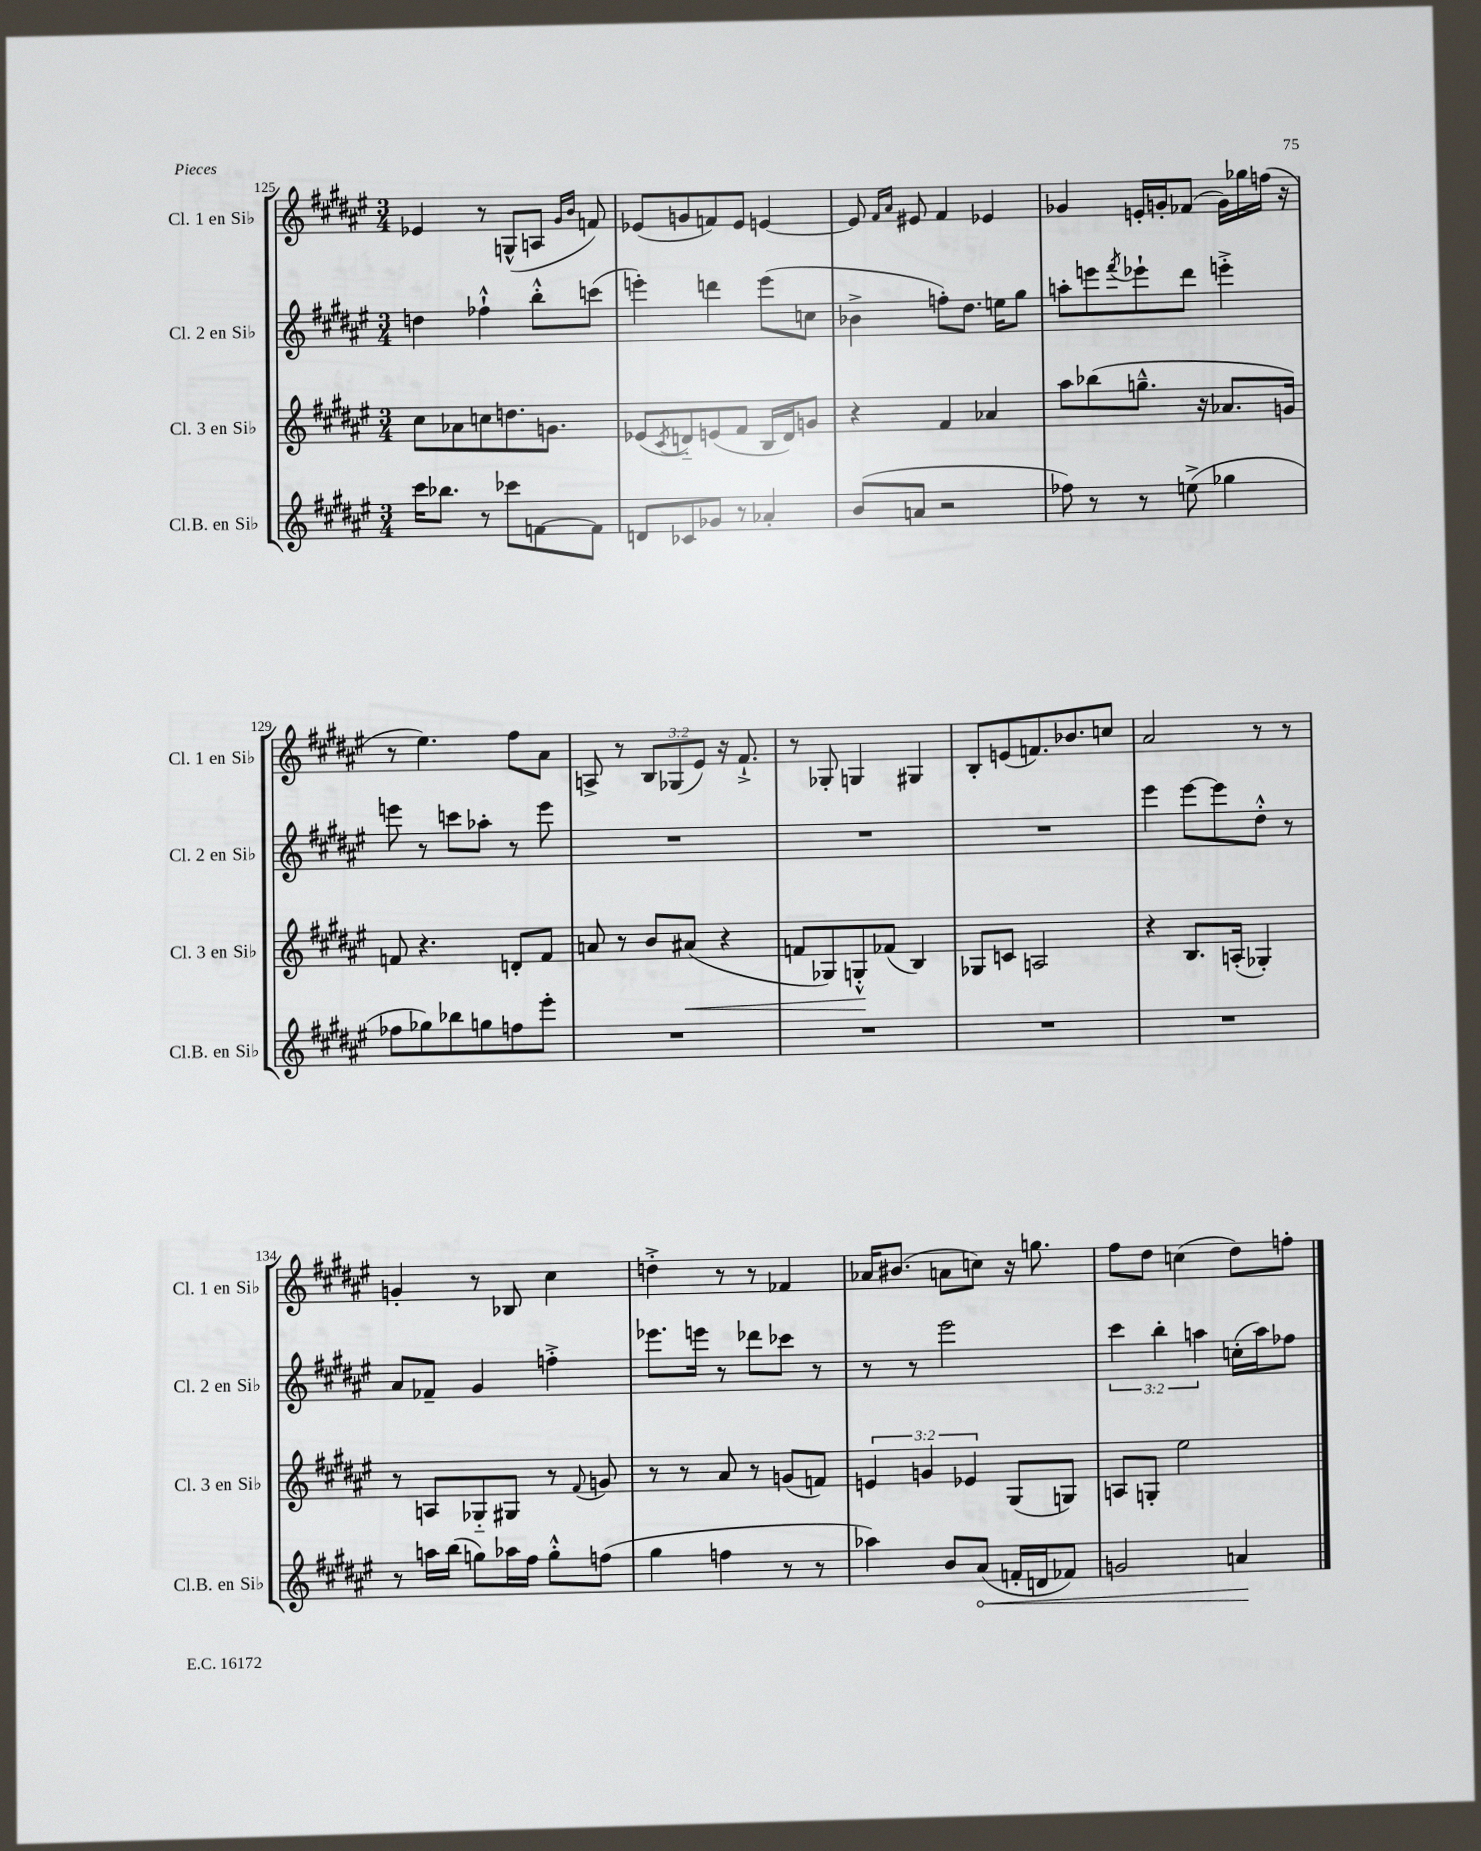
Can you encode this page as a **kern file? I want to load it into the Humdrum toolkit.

**kern	**dynam	**kern	**dynam	**kern	**kern
*part4	*part4	*part3	*part3	*part2	*part1
*staff4	*staff4	*staff3	*staff3	*staff2	*staff1
*I"Cl.B. en Si♭	*	*I"Cl. 3 en Si♭	*	*I"Cl. 2 en Si♭	*I"Cl. 1 en Si♭
*I'Cl.B. en Si♭	*	*I'Cl. 3 en Si♭	*	*I'Cl. 2 en Si♭	*I'Cl. 1 en Si♭
*clefG2	*	*clefG2	*	*clefG2	*clefG2
*k[f#c#g#d#a#e#]	*	*k[f#c#g#d#a#e#]	*	*k[f#c#g#d#a#e#]	*k[f#c#g#d#a#e#]
*M3/4	*	*M3/4	*	*M3/4	*M3/4
=125	=125	=125	=125	=125	=125
16ccc#\KL	.	8cc#\L	.	4ddn\	4e-X/
8.bb-X\J	.	.	.	.	.
.	.	8a-X\	.	.	.
8r	.	8ccn\	.	4ff-X`^^\	8r
8ccc-X\L	.	8.ddn\	.	.	(8Gn^^/L
[8fn\	.	.	.	8bb'^^\L	8An/J
.	.	8.gn\J	.	.	.
.	.	.	.	.	16qqg#/LL
.	.	.	.	.	16qqb/JJ
8f\J]	.	.	.	(8cccn\J	8fn/)
=126	=126	=126	=126	=126	=126
8dn/L	.	(8e-X/L	.	4eeen'\)	(8e-X/L
.	.	8qc#/	.	.	.
8c-X/	.	8dn/)	.	.	8gn/
8g-X/J	.	(8en/	.	4dddn\	8fn/)
8r	.	8f#/J	.	.	8e-/J
4a-X'/	.	16B/LL	.	(8eee\L	[4en/
.	.	16d/J)	.	.	.
.	.	8gn/J	.	8ccn\J	.
=127	=127	=127	=127	=127	=127
(8b/L	.	4r	.	4b-X^\	8e/]
.	.	.	.	.	16qqf#/LL
.	.	.	.	.	16qqa#/JJ
8an/J	.	.	.	.	8e#X/
2r	.	4f#/	.	8ffn'\L)	4f#/
.	.	.	.	8.dd#\J	.
.	.	4a-X/	.	.	4e-X/
.	.	.	.	16een\KL	.
.	.	.	.	8gg#\J	.
=128	=128	=128	=128	=128	=128
8ff-X\)	.	8aa#\L	.	8aan'\L	4g-X/
8r	.	(8bb-X\	.	8eeen\	.
.	.	.	.	8qfff#/	.
8r	.	8.ggn~^^\J	.	8eee-X`\	16en'/LL
.	.	.	.	.	16gn'/J
(8een^\	.	.	.	8ddd#\J	(8f-X/J
.	.	16r	.	.	.
4gg-X\	.	8.a-X/L	.	4eeen'^\	16g\LL)
.	.	.	.	.	16gg-X\
.	.	.	.	.	(16ffn\JJ
.	.	16gn/Jk)	.	.	16r
!!LO:LB:g=z
=129	=129	=129	=129	=129	=129
8ff-X\L	.	8fn/	.	8eeen\	8r
8gg-X\)	.	4.r	.	8r	4.ee#\)
8bb-X\	.	.	.	8cccn\L	.
8ggn\	.	.	.	8aa-X'\J	.
8ffn\	.	8dn'/L	.	8r	8ff#\L
8eee#'\J	.	8f/J	.	8eee\	8a#\J
=130	=130	=130	=130	=130	=130
2.r	.	8an/	.	2.r	8An^/
.	.	8r	.	.	8r
.	.	8b/L	.	.	12B/L
.	.	.	.	.	(12G-X/
!	!	!	!LO:HP:b	!	!
.	.	(8a#X/J	<	.	.
.	.	.	.	.	12e#/J)
.	.	4r	.	.	16r
.	.	.	.	.	8.f#`^/
=131	=131	=131	=131	=131	=131
2.r	.	8fn/L	.	2.r	8r
.	.	8G-X/)	.	.	8G-X'/
.	.	8Gn'^^/	.	.	4Gn/
.	.	(8f-X/J	[	.	.
.	.	4B/)	.	.	4G#X/
=132	=132	=132	=132	=132	=132
2.r	.	8G-X/L	.	2.r	8B'/L
.	.	8cn/J	.	.	(8en/
.	.	2An/	.	.	8.fn/)
.	.	.	.	.	8.b-X/
.	.	.	.	.	8ccn/J
=133	=133	=133	=133	=133	=133
2.r	.	4r	.	4eee#\	2a#/
.	.	8.B/L	.	[8eee#\L	.
.	.	.	.	8eee#\]	.
.	.	(16An'/Jk	.	.	.
.	.	4G-X'/)	.	8dd#'^^\J	8r
.	.	.	.	8r	8r
!!LO:LB:g=z
=134	=134	=134	=134	=134	=134
8r	.	8r	.	8a#/L	4gn'/
16aan\LL	.	8An/L	.	8f-X~/J	.
(16bb\JJ	.	.	.	.	.
8ggn\L)	.	8G-X/	.	4g#/	8r
16aa-X\L	.	8G#X/J	.	.	8B-X/
16ff#\JJ	.	.	.	.	.
8gg'^^\L	.	8r	.	4ffn'^\	4cc#\
.	.	8qqf#/	.	.	.
(8ffn\J	.	8gn/	.	.	.
=135	=135	=135	=135	=135	=135
4gg#\	.	8r	.	8.eee-X\L	4ddn'^\
.	.	8r	.	.	.
.	.	.	.	16eeen\Jk	.
4ffn\	.	8a#/	.	8r	8r
.	.	8r	.	8ddd-X\L	8r
8r	.	(8gn/L	.	8ccc-X\J	4f-X/
8r	.	8fn/J)	.	8r	.
=136	=136	=136	=136	=136	=136
4aa-X\)	.	6en/	.	8r	16a-X/KL
.	.	.	.	.	(8.b#X/J
.	.	.	.	8r	.
.	.	6gn/	.	.	.
8b/L	.	.	.	2eee#\	8an\L
.	.	6e-X/	.	.	.
!	!LO:HP:b	!	!	!	!
(8a#/J	<	.	.	.	8ccn\J)
16fn'/LL	.	(8G#/L	.	.	16r
16dn/J	.	.	.	.	8.ggn\
8f-X/J)	.	8Gn/J)	.	.	.
=137	=137	=137	=137	=137	=137
2gn/	.	8An/L	.	6ccc#\	8ff#\L
.	.	8Gn'/J	.	.	8dd#\J
.	.	.	.	6bb'\	.
.	.	2ee#\	.	.	(4ccn\
.	.	.	.	6aan\	.
4an/	.	.	.	(16ccn'\LL	8dd#\L)
.	.	.	.	16aa\J)	.
.	.	.	.	8ff-X\J	8ffn'\J
.	[	.	.	.	.
==	==	==	==	==	==
*-	*-	*-	*-	*-	*-
